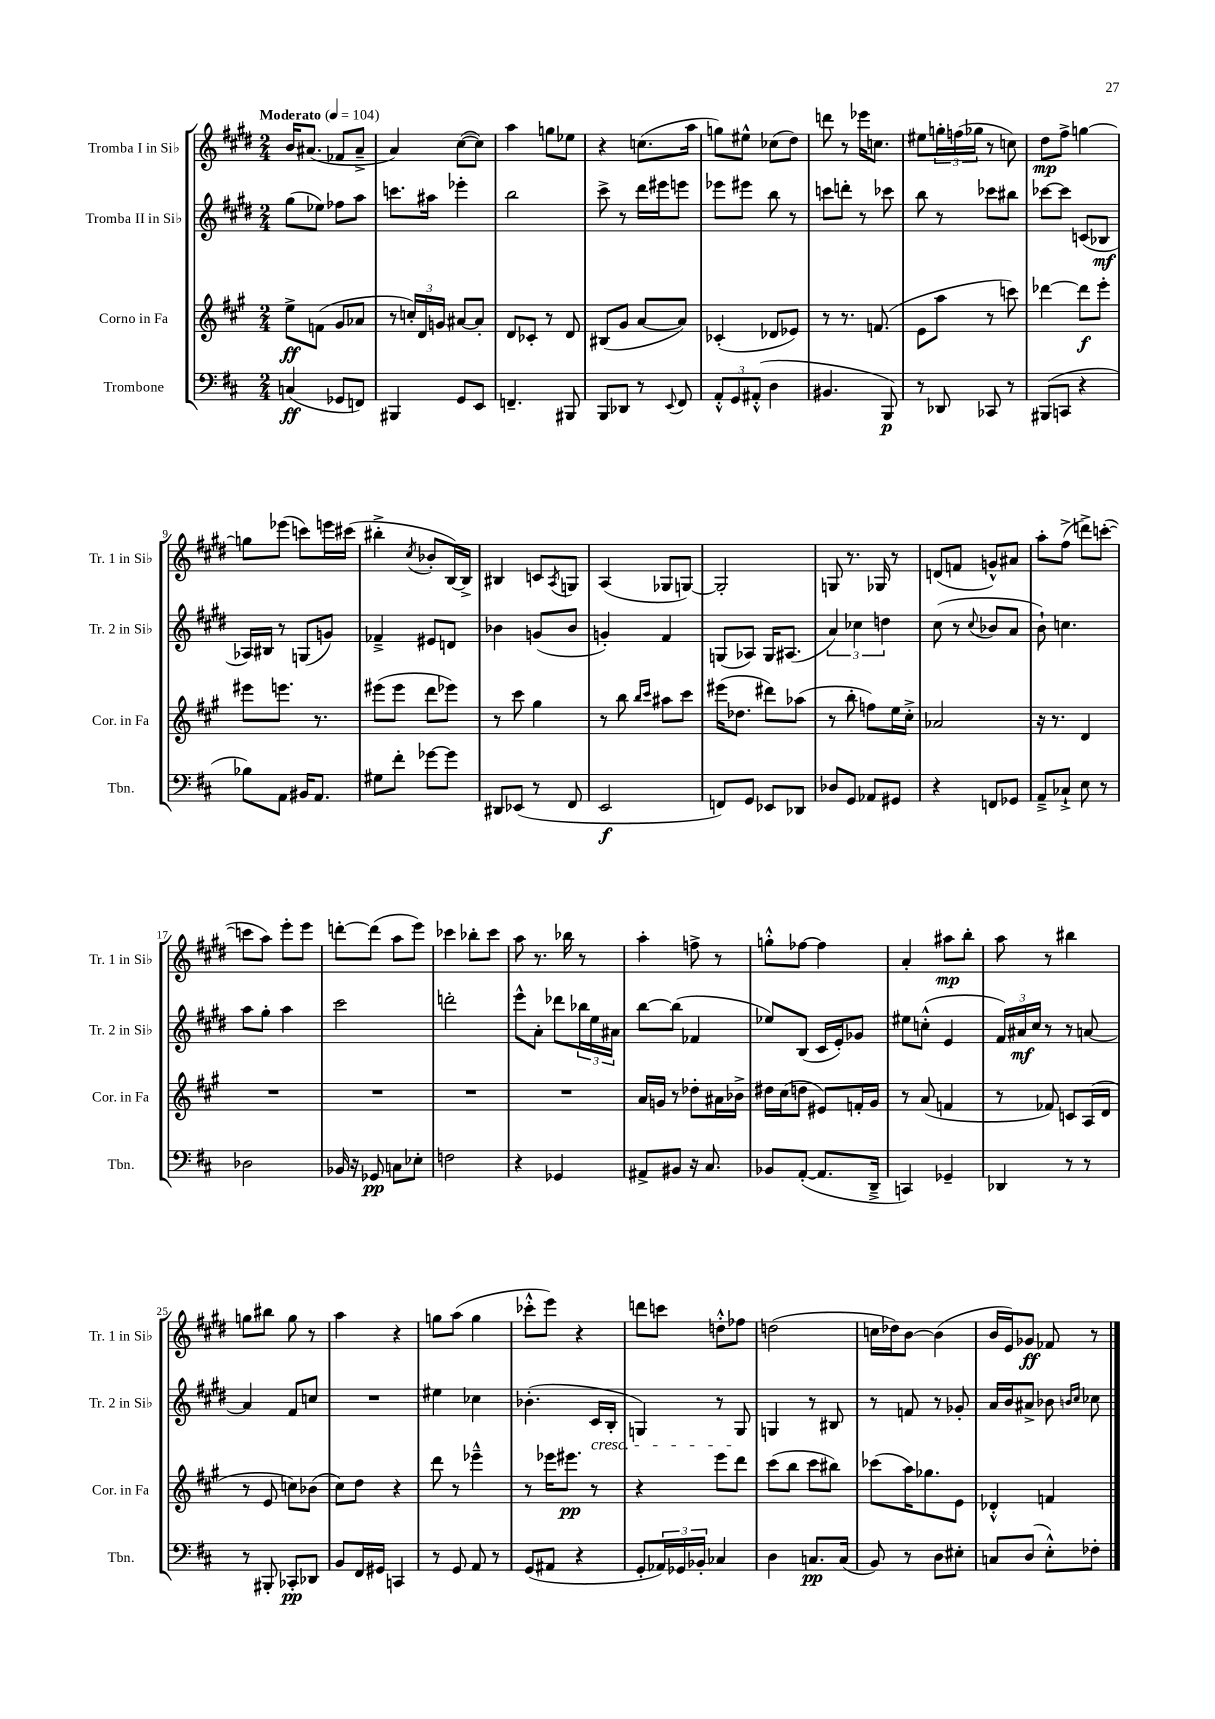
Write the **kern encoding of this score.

**kern	**dynam	**kern	**dynam	**kern	**dynam	**kern	**dynam
*part4	*part4	*part3	*part3	*part2	*part2	*part1	*part1
*staff4	*staff4	*staff3	*staff3	*staff2	*staff2	*staff1	*staff1
*I"Trombone	*	*I"Corno in Fa	*	*I"Tromba II in Si♭	*	*I"Tromba I in Si♭	*
*I'Tbn.	*	*I'Cor. in Fa	*	*I'Tr. 2 in Si♭	*	*I'Tr. 1 in Si♭	*
*clefF4	*	*clefG2	*	*clefG2	*	*clefG2	*
*k[f#c#]	*	*k[f#c#g#]	*	*k[f#c#g#d#]	*	*k[f#c#g#d#]	*
*M2/4	*	*M2/4	*	*M2/4	*	*M2/4	*
*MM104	*	*MM104	*	*MM104	*	*MM104	*
=1	=1	=1	=1	=1	=1	=1	=1
!	!	!	!	!	!	!LO:TX:a:B:t=Moderato	!
(4Cn/	ff	8ee^\L	ff	(8gg#\L	.	16b/KL	.
.	.	.	.	.	.	(8.a#X/J	.
.	.	(8fn\J	.	8ee-X\J)	.	.	.
8GG-X/L	.	8g#/L	.	8ff-X\L	.	8f-X/L	.
8FFn/J)	.	8a-X/J	.	8aa\J	.	8a#~^/J	.
=2	=2	=2	=2	=2	=2	=2	=2
4BBB#X/	.	8r	.	8.cccn\L	.	4a/)	.
.	.	24ccn'/LL)	.	.	.	.	.
.	.	24d/	.	.	.	.	.
.	.	.	.	16aa#X\Jk	.	.	.
.	.	24gn/JJ	.	.	.	.	.
8GG/L	.	[8a#X/L	.	4eee-X'\	.	([8cc#\L	.
8EE/J	.	8a#'/J]	.	.	.	8cc#\J])	.
=3	=3	=3	=3	=3	=3	=3	=3
4.FFn~/	.	8d/L	.	2bb\	.	4aa\	.
.	.	8c-X'/J	.	.	.	.	.
.	.	8r	.	.	.	8ggn\L	.
8BBB#X/	.	8d/	.	.	.	8ee-X\J	.
=4	=4	=4	=4	=4	=4	=4	=4
8BBB/L	.	(8B#X/L	.	8ccc#^\	.	4r	.
8DD-X/J	.	8g#/J	.	8r	.	.	.
8r	.	[8a/L	.	16ddd#\LL	.	(8.ccn\L	.
.	.	.	.	16eee#X\J	.	.	.
8qqEE/	.	.	.	.	.	.	.
8FF#/	.	8a/J])	.	8eeen\J	.	.	.
.	.	.	.	.	.	16aa\Jk	.
=5	=5	=5	=5	=5	=5	=5	=5
12AA'^^/L	.	(4c-X'/	.	8eee-X\L	.	8ggn\L)	.
12GG/	.	.	.	.	.	.	.
.	.	.	.	8eee#X\J	.	8ee#X^^\J	.
(12AA#X'^^/J	.	.	.	.	.	.	.
4D\	.	8d-X/L	.	8bb\	.	(8cc-X\L	.
.	.	8e-X/J)	.	8r	.	8dd#\J)	.
=6	=6	=6	=6	=6	=6	=6	=6
4.BB#X/	.	8r	.	8cccn\L	.	8dddn\	.
.	.	8.r	.	8dddn'\J	.	8r	.
.	.	.	.	8r	.	16eee-X\KL	.
.	.	(8.fn/	.	.	.	8.ccn\J	.
8BBB/)	p	.	.	8ccc-X\	.	.	.
=7	=7	=7	=7	=7	=7	=7	=7
8r	.	8e\L	.	8bb\	.	8ee#X\L	.
8DD-X/	.	8aa\J	.	8r	.	24ggn'\L	.
.	.	.	.	.	.	(24ffn\	.
.	.	.	.	.	.	24gg-X\JJ	.
8CC-X/	.	8r	.	8ccc-X\L	.	8r	.
8r	.	8cccn\)	.	8bb#X\J	.	8ccn\)	.
=8	=8	=8	=8	=8	=8	=8	=8
(8BBB#X/L	.	[4ddd-X\	.	[8ccc-X\L	.	8dd#\L	mp
8CCn/J	.	.	.	8ccc-\J]	.	8ff#^\J	.
4r	.	8ddd-\L]	f	(8cn/L	.	[4ggn\	.
.	.	8eee'\J	.	8B-X/J	mf	.	.
!!LO:LB:g=z
=9	=9	=9	=9	=9	=9	=9	=9
8B-X\L)	.	8eee#X\L	.	16A-X/LL)	.	8ggn\L]	.
.	.	.	.	16B#X/JJ	.	.	.
8AA\J	.	8.eeen\J	.	8r	.	(8eee-X\J	.
16BB#X/KL	.	.	.	(8Gn/L	.	8cccn\L)	.
8.AA/J	.	8.r	.	.	.	.	.
.	.	.	.	8gn/J)	.	16eeen\L	.
.	.	.	.	.	.	(16ccc#X\JJ	.
=10	=10	=10	=10	=10	=10	=10	=10
8G#X\L	.	(8eee#X\L	.	4f-X~^/	.	4bb#X'^\	.
8f#'\J	.	8eee#\J	.	.	.	.	.
.	.	.	.	.	.	8qcc#/	.
[8g-X\L	.	8ddd\L	.	8e#X/L	.	8b-X'/L	.
8g-\J]	.	8eee-X\J)	.	8dn/J	.	[16B/L)	.
.	.	.	.	.	.	16B^/JJ]	.
=11	=11	=11	=11	=11	=11	=11	=11
8DD#X/L	.	8r	.	4b-X\	.	4B#X/	.
(8EE-X/J	.	8ccc#\	.	.	.	.	.
8r	.	4gg#\	.	(8gn/L	.	8cn/L	.
.	.	.	.	.	.	8qA/	.
8FF#/	.	.	.	8b-/J	.	8Gn/J	.
=12	=12	=12	=12	=12	=12	=12	=12
2EE/	f	8r	.	4gn'/)	.	(4A/	.
.	.	8bb\	.	.	.	.	.
.	.	16qqbb/LL	.	.	.	.	.
.	.	16qqccc#/JJ	.	.	.	.	.
.	.	8aa#X\L	.	4f#/	.	8G-X/L	.
.	.	8ccc#\J	.	.	.	[8Gn/J)	.
=13	=13	=13	=13	=13	=13	=13	=13
8FFn/L)	.	(16eee#X\KL	.	(8Gn/L	.	2G'/]	.
.	.	8.dd-X\J	.	.	.	.	.
8GG/J	.	.	.	8A-X/J)	.	.	.
8EE-X/L	.	8ddd#X\L)	.	16G/KL	.	.	.
.	.	.	.	(8.A#X/J	.	.	.
8DD-X/J	.	(8aa-X\J	.	.	.	.	.
=14	=14	=14	=14	=14	=14	=14	=14
8D-X/L	.	8r	.	6a/)	.	8Gn/	.
8GG/J	.	8bb'\	.	.	.	8.r	.
.	.	.	.	6cc-X\	.	.	.
8AA-X/L	.	8ffn\L)	.	.	.	.	.
.	.	.	.	.	.	16G-X/	.
.	.	.	.	6ddn\	.	.	.
8GG#X/J	.	16ee\L	.	.	.	8r	.
.	.	16cc#'^\JJ	.	.	.	.	.
=15	=15	=15	=15	=15	=15	=15	=15
4r	.	2a-X/	.	(8cc#\	.	(8dn/L	.
.	.	.	.	8r	.	8fn/J	.
.	.	.	.	8qqcc#/	.	.	.
8FFn/L	.	.	.	8b-X/L	.	8gn^^/L)	.
8GG-X/J	.	.	.	8a/J	.	8a#X/J	.
=16	=16	=16	=16	=16	=16	=16	=16
8AA~^/L	.	16r	.	8b`\)	.	8aa'\L	.
.	.	8.r	.	.	.	.	.
8C-X`^/J	.	.	.	4.ccn\	.	(8ff#^\J	.
8E\	.	4d/	.	.	.	8dddn^\L)	.
8r	.	.	.	.	.	([8cccn'\J	.
!!LO:LB:g=z
=17	=17	=17	=17	=17	=17	=17	=17
2D-X\	.	2r	.	8aa\L	.	8cccn\L]	.
.	.	.	.	8gg#'\J	.	8aa\J)	.
.	.	.	.	4aa\	.	8eee'\L	.
.	.	.	.	.	.	8eee\J	.
=18	=18	=18	=18	=18	=18	=18	=18
16BB-X/	.	2r	.	2ccc#\	.	[8dddn'\L	.
16r	.	.	.	.	.	.	.
8GG-X/	pp	.	.	.	.	(8ddd\J]	.
8Cn\L	.	.	.	.	.	8aa\L	.
8E-X'\J	.	.	.	.	.	8eee\J)	.
=19	=19	=19	=19	=19	=19	=19	=19
2Fn\	.	2r	.	2dddn'\	.	4ccc-X\	.
.	.	.	.	.	.	8bb-X'\L	.
.	.	.	.	.	.	8ccc-\J	.
=20	=20	=20	=20	=20	=20	=20	=20
4r	.	2r	.	8eee^^\L	.	8aa\	.
.	.	.	.	8a'\J	.	8.r	.
4GG-X/	.	.	.	8ddd-X\L	.	.	.
.	.	.	.	.	.	16bb-X\	.
.	.	.	.	24bb-X\L	.	8r	.
.	.	.	.	24ee\	.	.	.
.	.	.	.	24a#X\JJ	.	.	.
=21	=21	=21	=21	=21	=21	=21	=21
8AA#X^/L	.	16a/LL	.	[8bb\L	.	4aa'\	.
.	.	16gn/JJ	.	.	.	.	.
8BB#X/J	.	8r	.	(8bb\J]	.	.	.
16r	.	8dd-X'\L	.	4f-X/	.	8ffn^\	.
8.C#/	.	.	.	.	.	.	.
.	.	16a#X\L	.	.	.	8r	.
.	.	16b-X^\JJ	.	.	.	.	.
=22	=22	=22	=22	=22	=22	=22	=22
8BB-X/L	.	16dd#X\LL	.	8ee-X/L)	.	8ggn'^^\L	.
.	.	(16cc#\J	.	.	.	.	.
([8AA'/J	.	8ddn\J	.	(8B/J	.	[8ff-X\J	.
8.AA/L]	.	8e#X/L)	.	16c#/LL	.	4ff-\]	.
.	.	.	.	16e'/J)	.	.	.
.	.	16fn'/L	.	8g-X/J	.	.	.
16DD~^/Jk	.	16g#/JJ	.	.	.	.	.
=23	=23	=23	=23	=23	=23	=23	=23
4CCn/)	.	8r	.	8ee#X\L	.	4a'/	.
.	.	(8a/	.	(8ccn'^^\J	.	.	.
4GG-X~/	.	4fn/	.	4e/	.	8aa#X\L	mp
.	.	.	.	.	.	8bb'\J	.
=24	=24	=24	=24	=24	=24	=24	=24
4DD-X/	.	8r	.	24f#/LL)	.	8aa\	.
.	.	.	.	24a#X/	mf	.	.
.	.	.	.	24cc#/JJ	.	.	.
.	.	8f-X/)	.	8r	.	8r	.
8r	.	8cn/L	.	8r	.	4bb#X\	.
8r	.	(16A/L	.	[8an/	.	.	.
.	.	16d/JJ	.	.	.	.	.
!!LO:LB:g=z
=25	=25	=25	=25	=25	=25	=25	=25
8r	.	8r	.	4a/]	.	8ggn\L	.
8BBB#X'/	.	8e/	.	.	.	8bb#X\J	.
8CC-X'/L	pp	8ccn\L)	.	8f#/L	.	8gg\	.
8DD-X/J	.	(8b-X\J	.	8ccn/J	.	8r	.
=26	=26	=26	=26	=26	=26	=26	=26
8BB/L	.	8cc#\L)	.	2r	.	4aa\	.
16FF#/L	.	8dd\J	.	.	.	.	.
16GG#X/JJ	.	.	.	.	.	.	.
4CCn/	.	4r	.	.	.	4r	.
=27	=27	=27	=27	=27	=27	=27	=27
8r	.	8ddd\	.	4ee#X\	.	8ggn\L	.
8GG/	.	8r	.	.	.	(8aa\J	.
8AA/	.	4eee-X~^^\	.	4cc-X\	.	4gg\	.
8r	.	.	.	.	.	.	.
=28	=28	=28	=28	=28	=28	=28	=28
(8GG/L	.	8r	.	(4.b-X'\	.	8ccc-X'^^\L	.
8AA#X/J	.	16eee-X\KL	.	.	.	8eee\J)	.
.	.	8.eee#X\J	pp	.	.	.	.
4r	.	.	.	.	.	4r	.
!	!	!	!	!LO:TX:b:i:t=cresc.	!	!	!
.	.	8r	.	16c#/LL	.	.	.
.	.	.	.	16B'/JJ	.	.	.
=29	=29	=29	=29	=29	=29	=29	=29
8GG'/L	.	4r	.	4Gn/)	.	8dddn\L	.
24AA-X/L)	.	.	.	.	.	8cccn\J	.
24GG-X/	.	.	.	.	.	.	.
24BB-X'/JJ	.	.	.	.	.	.	.
4C-X/	.	8eee\L	.	8r	.	8ddn'^^\L	.
.	.	8ddd\J	.	8G/	.	8ff-X\J	.
=30	=30	=30	=30	=30	=30	=30	=30
4D\	.	(8ccc#\L	.	4Gn/	.	(2ddn\	.
.	.	8bb\J	.	.	.	.	.
8.Cn/L	pp	8ccc#\L	.	8r	.	.	.
.	.	8bb#X\J)	.	8B#X/	.	.	.
(16C/Jk	.	.	.	.	.	.	.
=31	=31	=31	=31	=31	=31	=31	=31
8BB/)	.	(8ccc-X\L	.	8r	.	16ccn\LL	.
.	.	.	.	.	.	16dd-X\J)	.
8r	.	16aa\K)	.	8fn/	.	[8b\J	.
.	.	8.gg-X\	.	.	.	.	.
8D\L	.	.	.	8r	.	(4b\]	.
8E#X'\J	.	8e\J	.	8g-X'/	.	.	.
=32	=32	=32	=32	=32	=32	=32	=32
8Cn/L	.	4d-X'^^/	.	16a/LL	.	16b/LL	.
.	.	.	.	16b/J	.	16e/J)	.
(8D/J	.	.	.	8a#X^/J	.	8g-X/J	ff
8E'^^\L)	.	4fn/	.	8b-X\	.	8f-X/	.
.	.	.	.	16qqbn/LL	.	.	.
.	.	.	.	16qqcc#/JJ	.	.	.
8F-X'\J	.	.	.	8cc-X\	.	8r	.
==	==	==	==	==	==	==	==
*-	*-	*-	*-	*-	*-	*-	*-
